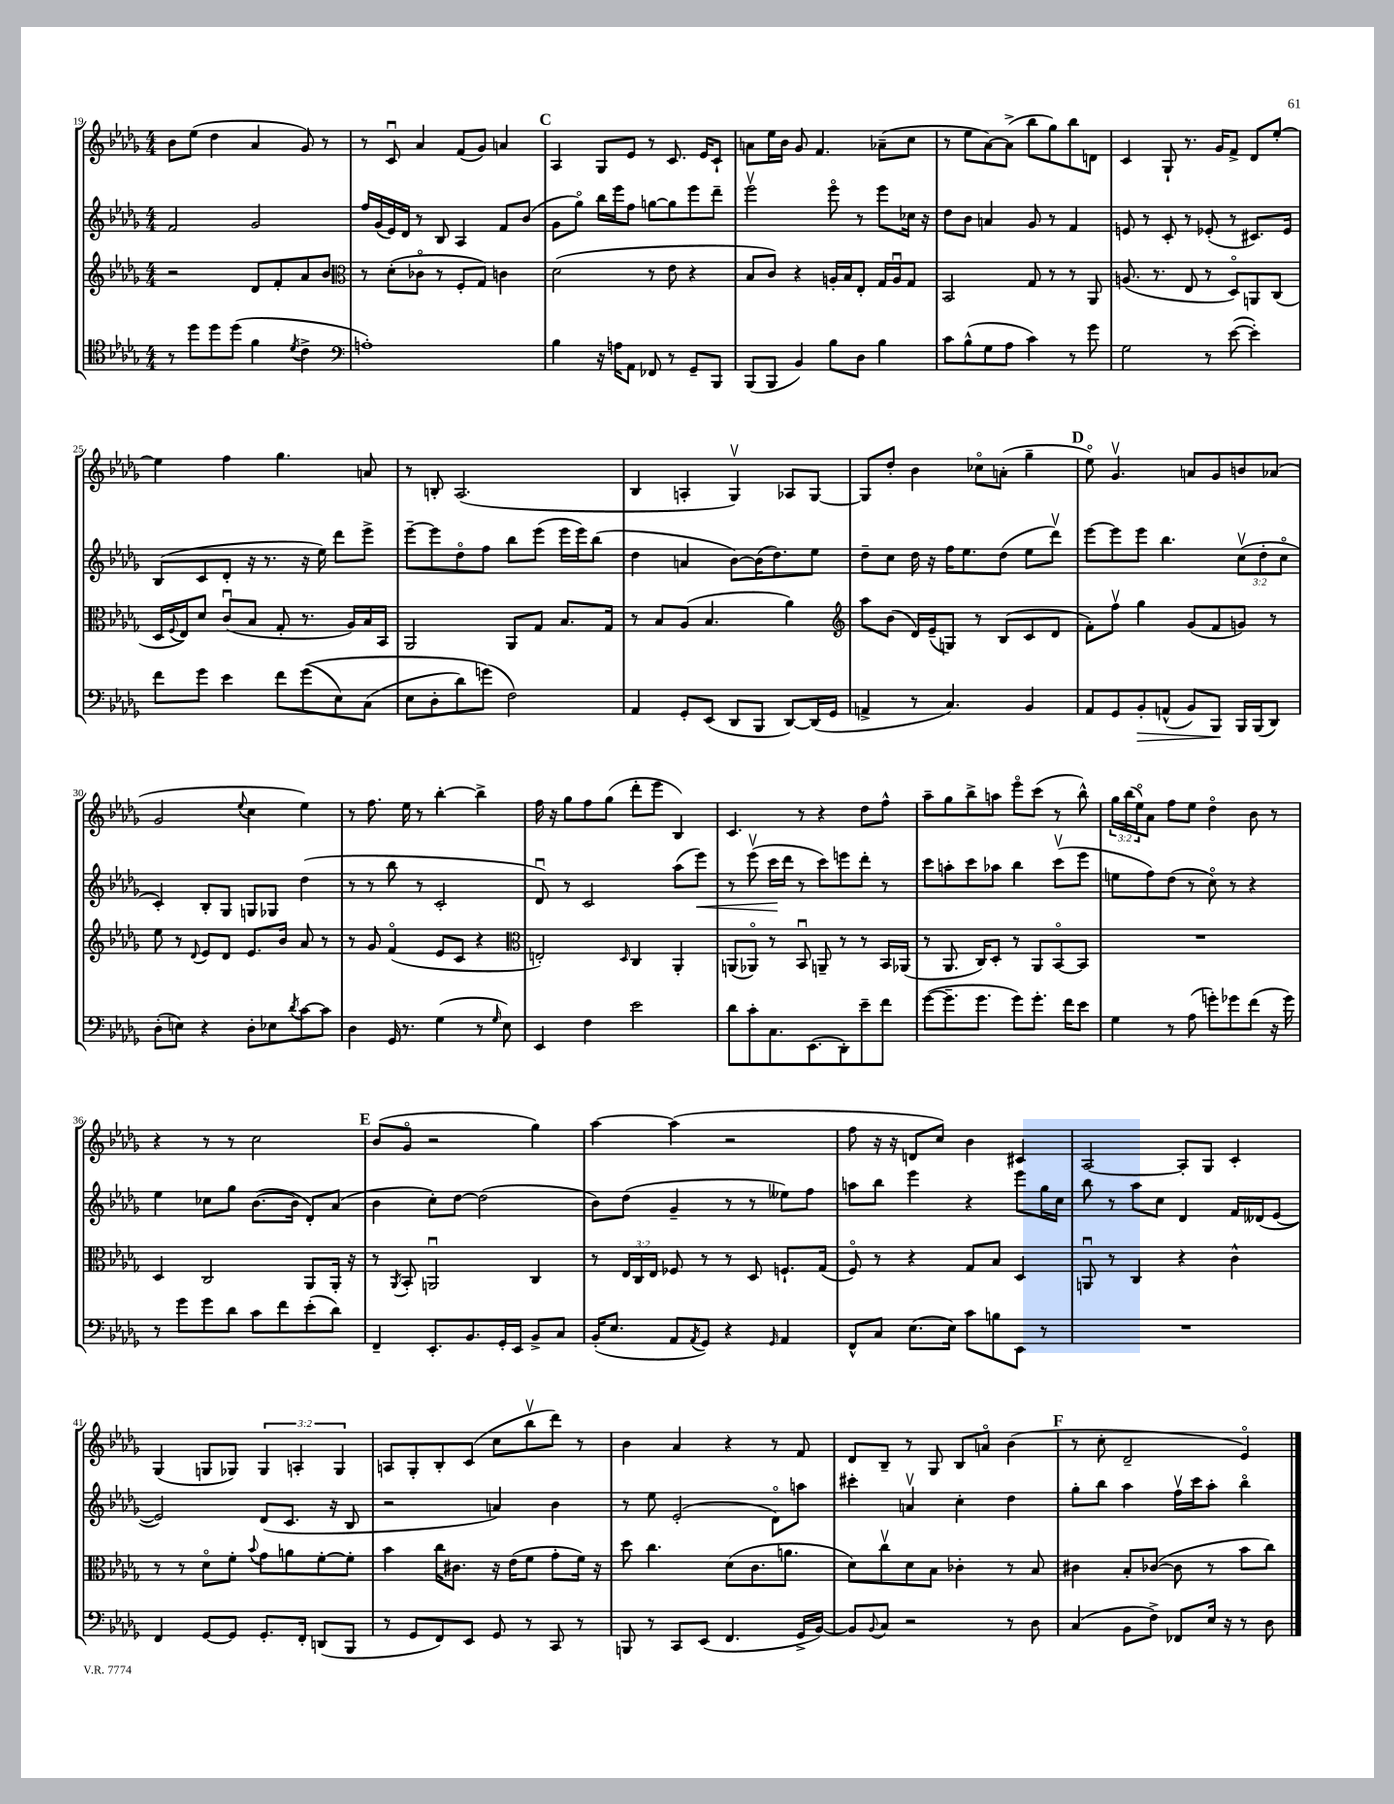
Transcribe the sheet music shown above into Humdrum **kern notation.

**kern	**dynam	**kern	**kern	**dynam	**kern
*part4	*part4	*part3	*part2	*part2	*part1
*staff4	*staff4	*staff3	*staff2	*staff2	*staff1
*clefC4	*	*clefG2	*clefG2	*	*clefG2
*k[b-e-a-d-g-]	*	*k[b-e-a-d-g-]	*k[b-e-a-d-g-]	*	*k[b-e-a-d-g-]
*M4/4	*	*M4/4	*M4/4	*	*M4/4
=19	=19	=19	=19	=19	=19
8r	.	2r	2f/	.	8b-\L
8dd-\L	.	.	.	.	(8ee-\J
8dd-\	.	.	.	.	4dd-\
(8dd-\J	.	.	.	.	.
4f\	.	8d-/L	2g-/	.	4a-/
.	.	8f'/	.	.	.
8qd-/	.	.	.	.	.
4c^\	.	8a-/	.	.	8g-/)
.	.	8b-/J	.	.	8r
=20	=20	=20	=20	=20	=20
*clefF4	*	*clefC3	*	*	*
1An')	.	8r	16ff/LL	.	8r
.	.	.	(16g-/	.	.
.	.	(8d-'\L	16e-/)	.	8cu/
.	.	.	16d-/JJ	.	.
.	.	8c-X\J	8r	.	4a-/
.	.	8r	8B-/	.	.
.	.	8F'/L	4A-/	.	(8f/L
.	.	8G-/J)	.	.	8g-/J)
.	.	4cn\	8f/L	.	4an/
.	.	.	(8b-/J	.	.
!!LO:REH:place=s1:t=C
=21	=21	=21	=21	=21	=21
4B-\	.	(2d-\	8g-\L	.	4A-/
.	.	.	8gg-\J)	.	.
16r	.	.	16bb-\LL	.	8G-/L
16An\KL	.	.	16eee-\J	.	.
8AA-\J	.	.	8ff\J	.	8e-/J
8FF-X/	.	8r	[8ggn\L	.	8r
8r	.	8e-\	8gg\]	.	8.c/
8GG-~/L	.	4r	8eee-\	.	.
.	.	.	.	.	16e-/KL
8BBB-/J	.	.	8ddd-~\J	.	8c`/J
=22	=22	=22	=22	=22	=22
(8BBB-/L	.	8B-/L	2eee-v\	.	8an\L
8BBB-/J	.	8c/J)	.	.	16ee-\L
.	.	.	.	.	16b-\JJ
4BB-/)	.	4r	.	.	8g-/
.	.	.	.	.	4.f/
8B-\L	.	16An'/LL	8eee-\	.	.
.	.	16B-/J	.	.	.
8D-\J	.	8E-'/J	8r	.	.
4B-\	.	16G-/LL	8eee-\L	.	(8a-X~\L
.	.	16Au/J	.	.	.
.	.	8G-/J	16cc-X\Jk	.	8cc\J
.	.	.	16r	.	.
=23	=23	=23	=23	=23	=23
8c\L	.	2BB-/	8dd-\L	.	8r
(8B-^^\	.	.	8b-\J	.	8ee-\L
8G-\	.	.	4an/	.	[8a-\)
8A-\J	.	.	.	.	(8a-^\J]
4c\)	.	8G-/	8g-/	.	8bb-\L
.	.	8r	8r	.	8gg-\)
8r	.	8r	4f/	.	8bb-\
8g-\	.	8AA-/	.	.	8dn\J
=24	=24	=24	=24	=24	=24
2G-\	.	(8.An/	8en/	.	4c/
.	.	.	8r	.	.
.	.	8.r	.	.	.
.	.	.	8c'/	.	8G-`/
.	.	8E-/	8r	.	8.r
8r	.	8r	(8e-X'/	.	.
.	.	.	.	.	16g-/KL
([8e-\	.	8D-/L)	8r	.	8f^/J
4e-'\])	.	8AAn/	8.c#X/L)	.	8d-/L
.	.	(8C/J	.	.	[8ee-'/J
.	.	.	16e-/Jk	.	.
!!LO:LB:g=z
=25	=25	=25	=25	=25	=25
8f\L	.	16D-/LL	(8B-/L	.	4ee-\]
.	.	8qqF/	.	.	.
.	.	16E-/J)	.	.	.
8g-\J	.	8d-/J	8c/	.	.
4e-\	.	(8cu/L	8d-'/J	.	4ff\
.	.	8B-/J	16r	.	.
.	.	.	8.r	.	.
8f\L	.	8G-'/	.	.	4.gg-\
((8g-\	.	8.r	16r	.	.
.	.	.	16ee-\)	.	.
8E-\)	.	.	8ddd-\L	.	.
.	.	16A-/LL)	.	.	.
(8C\J	.	16B-/	8eee-^\J	.	8an/
.	.	16BB-/JJ	.	.	.
=26	=26	=26	=26	=26	=26
8E-\L	.	2AA-/	[8eee-~\L	.	8r
8D-'\	.	.	8eee-\]	.	8Bn'/
8d-\)	.	.	8dd-\	.	(2.A-/
(8gn\J)	.	.	8ff\J	.	.
2F\)	.	8AA-/L	8bb-\L	.	.
.	.	8G-/J	(8eee-\J	.	.
.	.	8.B-/L	16eee-\LL	.	.
.	.	.	16eee-\J)	.	.
.	.	.	(8bb-\J	.	.
.	.	16G-/Jk	.	.	.
=27	=27	=27	=27	=27	=27
4AA-/	.	8r	4dd-\	.	4B-/
.	.	8B-/L	.	.	.
8GG-'/L	.	(8A-/J	4an/	.	4An'/
(8EE-/J	.	4.B-/	.	.	.
8DD-/L	.	.	[8b-\L)	.	4G-v/)
8BBB-/J	.	.	(16b-\K]	.	.
.	.	.	8.dd-\)	.	.
[8DD-/L)	.	4a-\)	.	.	8A-X/L
(16DD-/L]	.	.	8ee-\J	.	[8G-/J
16GG-/JJ	.	.	.	.	.
=28	=28	=28	=28	=28	=28
*	*	*clefG2	*	*	*
4AAn^/	.	8aa-\L	8dd-~\L	.	8G-/L]
.	.	(8b-\J	8cc\J	.	8dd-'/J
8r	.	16d-/LL)	16dd-\	.	4b-\
.	.	(16e-~/J	16r	.	.
4.C/)	.	8Gn/J)	16ff\KL	.	.
.	.	.	8.ee-\	.	.
.	.	8r	.	.	8cc-X\L
.	.	(8B-/L	(8dd-\J	.	(8an'\J
4BB-/	.	8c/	8ee-\L	.	4gg-~\
.	.	8d-/J	8ddd-v\J)	.	.
!!LO:REH:place=s1:t=D
=29	=29	=29	=29	=29	=29
8AA-/L	.	8f'\L)	[8eee-\L	.	8ee-\)
8GG-/	.	8ffv\J	8eee-\]	.	4.g-v/
!	!LO:HP:b	!	!	!	!
8BB-'/	>	4gg-\	8eee-\J	.	.
(8AAn^^/J	.	.	4.bb-\	.	.
8BB-/L)	.	(8g-/L	.	.	8an/L
8BBB-/J	.	8f/	.	.	8g-/
16BBB-/LL	]	8gn/J)	(12ccv\L	.	8bn/
(16BBB-/J	.	.	.	.	.
.	.	.	12dd-'\	.	.
8DD-/J)	.	8r	.	.	(8a-X/J
.	.	.	12cc\J	.	.
!!LO:LB:g=z
=30	=30	=30	=30	=30	=30
(8D-'\L	.	8ee-\	4c'/)	.	2g-/
8En\J)	.	8r	.	.	.
.	.	8qqd-/	.	.	.
4r	.	8e-/L	8B-'/L	.	.
.	.	8d-/J	8G-/J	.	.
.	.	.	.	.	8qqee-/
8D-'\L	.	8.e-/L	8Gn/L	.	4cc\
8E-X\	.	.	8G-X/J	.	.
.	.	16b-/Jk	.	.	.
8qd-/	.	.	.	.	.
[8c\	.	8a-/	(4dd-\	.	4ee-\)
8c\J]	.	8r	.	.	.
=31	=31	=31	=31	=31	=31
4D-\	.	8r	8r	.	8r
.	.	8g-/	8r	.	8.ff\
16GG-/	.	(4f/	8bb-\	.	.
8.r	.	.	.	.	16ee-\
.	.	.	8r	.	8r
(4G-\	.	8e-/L	2c'/	.	[4bb-'\
.	.	8c/J	.	.	.
8r	.	4r	.	.	4bb-^\]
16qqG-/	.	.	.	.	.
8E-\)	.	.	.	.	.
=32	=32	=32	=32	=32	=32
*	*	*clefC3	*	*	*
4EE-/	.	2En'/)	8d-u/)	.	16ff\
.	.	.	.	.	16r
.	.	.	8r	.	8gg-\L
4F\	.	.	2c/	.	8ff\
.	.	.	.	.	(8gg-\J
.	.	16qqD-/	.	.	.
2e-\	.	4C/	.	.	8ddd-'\L
.	.	.	.	.	8eee-\J
.	.	4AA-'/	(8aa-\L	.	4B-/)
!	!	!	!	!LO:HP:b	!
.	.	.	8eee-\J)	<	.
=33	=33	=33	=33	=33	=33
8d-\L	.	(8AAn/L	8r	.	4.c/
8c'\	.	8AA-X/J)	(8eee-v\	.	.
8.C\	.	8r	16ccc\LL	.	.
.	.	.	16ddd-\JJ	[	.
.	.	8BB-u/	8r	.	8r
(8.EE-\	.	.	.	.	.
.	.	8AAn~/	8ccc\L)	.	4r
8DD-'\)	.	8r	8eeen\	.	.
8e-~\	.	8r	8ddd-'\J	.	8dd-\L
8f\J	.	16BB-/LL	8r	.	8ff^^\J
.	.	(16AA-X/JJ	.	.	.
=34	=34	=34	=34	=34	=34
([8g-\L	.	8r	8ccc\L	.	8aa-~\L
8.g-~\]	.	8.AA-/	8aan'\	.	8gg-\
.	.	.	8ccc\	.	8bb-^\
8.g-\J	.	16C/KL)	.	.	.
.	.	8D-'/J	8aa-X\J	.	8aan\J
8g-\L)	.	8r	4bb-\	.	8eee-\L
8.g-'\J	.	8AA-/L	.	.	(8ccc\J
.	.	[8BB-/	(8cccv\L	.	8r
16f\KL	.	.	.	.	.
8e-\J	.	8BB-/J]	8eee-\J	.	8bb-^^\)
=35	=35	=35	=35	=35	=35
4G-\	.	1r	8een\L	.	24gg-\LL
.	.	.	.	.	(24bb-\
.	.	.	.	.	24ee-\J)
.	.	.	8ff\)	.	8a-\J
8r	.	.	(8dd-\J	.	8ff\L
(8A-\	.	.	8r	.	8ee-\J
8gn'\L)	.	.	8cc\)	.	4dd-\
8g-X\	.	.	8r	.	.
(8f\J	.	.	4r	.	8b-\
16r	.	.	.	.	8r
16g-\)	.	.	.	.	.
!!LO:LB:g=z
=36	=36	=36	=36	=36	=36
8r	.	4D-/	4ee-\	.	4r
8g-\L	.	.	.	.	.
8g-\	.	2C/	8cc-X\L	.	8r
8d-\J	.	.	8gg-\J	.	8r
8c\L	.	.	([8.b-\L	.	2cc\
8f\	.	.	.	.	.
.	.	.	16b-\Jk]	.	.
(8e-'\	.	8AA-/L	8d-'/L)	.	.
8d-\J)	.	16AA-'/Jk	(8a-/J	.	.
.	.	16r	.	.	.
!!LO:REH:place=s1:t=E
=37	=37	=37	=37	=37	=37
4FF~/	.	8r	4b-\	.	(8b-/L
.	.	8qAA-/	.	.	.
.	.	8BB-'/	.	.	8g-/J
8.EE-'/L	.	2AAnu/	8cc'\L)	.	2r
.	.	.	[8dd-\J	.	.
8.BB-/	.	.	.	.	.
.	.	.	(2dd-\]	.	.
16GG-'/L	.	.	.	.	.
16EE-/JJ	.	.	.	.	.
8BB-^/L	.	4C/	.	.	4gg-\)
8C/J	.	.	.	.	.
=38	=38	=38	=38	=38	=38
(16BB-'/KL	.	8r	8b-\L)	.	[4aa-\
8.E-/J	.	.	.	.	.
.	.	24E-/LL	(8dd-\J	.	.
.	.	24C/	.	.	.
.	.	24E-/JJ	.	.	.
8AA-/L	.	8F-X/	4g-~/	.	(4aa-\]
8qAA-/	.	.	.	.	.
8GG-/J)	.	8r	.	.	.
4r	.	8r	8r	.	2r
.	.	8D-/	8r	.	.
16qqGG-/	.	.	.	.	.
4AA-/	.	8.Fn`/L	8ee--X\L)	.	.
.	.	.	8ff\J	.	.
.	.	(16G-/Jk	.	.	.
=39	=39	=39	=39	=39	=39
8FF^^/L	.	8F/)	8aan\L	.	8ff\
8C/J	.	8r	8bb-\J	.	16r
.	.	.	.	.	16r
(8.E-\L	.	4r	4eee-\	.	8dn/L
.	.	.	.	.	8cc/J)
16E-\Jk)	.	.	.	.	.
8c\L	.	8G-/L	4r	.	4b-\
8Bn\	.	8B-/J	.	.	.
8EE-\J	.	4D-/	8eee-\L	.	4c#X/
8r	.	.	16gg-\L	.	.
.	.	.	16cc\JJ	.	.
=40	=40	=40	=40	=40	=40
1r	.	8AAnu/	8bb-\	.	[2A-/
.	.	8r	8r	.	.
.	.	4C/	8aa-\L	.	.
.	.	.	8cc\J	.	.
.	.	4r	4d-/	.	8A-'/L]
.	.	.	.	.	8G-/J
.	.	4c^^\	16f/LL	.	4c'/
.	.	.	(16d--X/J	.	.
.	.	.	[8e-/J	.	.
!!LO:LB:g=z
=41	=41	=41	=41	=41	=41
4FF/	.	8r	2e-/])	.	(4G-/
.	.	8r	.	.	.
[8GG-/L	.	8d-\L	.	.	8Gn/L
8GG-/J]	.	8f'\J	.	.	8G-X/J)
.	.	8qqb-/	.	.	.
8.GG-'/L	.	8g-\L	(8d-/L	.	6G-/
.	.	8an\	8.c/J	.	.
.	.	.	.	.	6An'/
16FF'/Jk	.	.	.	.	.
(8DDn/L	.	[8f'\	.	.	.
.	.	.	16r	.	.
.	.	.	.	.	6G-/
8BBB-/J	.	8f'\J]	8B-/	.	.
=42	=42	=42	=42	=42	=42
8r	.	4b-\	2r	.	8An/L
8GG-/L	.	.	.	.	8G-'/
8FF/)	.	16cc\KL	.	.	8B-'/
.	.	8.c#X\J	.	.	.
8EE-/J	.	.	.	.	(8c/J
8GG-/	.	16r	4an/)	.	8cc\L
.	.	(16e-\KL	.	.	.
8r	.	8f\J	.	.	8bb-v\
8CC/	.	8g-'\L	4b-\	.	8ddd-\J)
8r	.	16f\Jk)	.	.	8r
.	.	16r	.	.	.
=43	=43	=43	=43	=43	=43
8BBBn/	.	8dd-\	8r	.	4b-\
8r	.	4.cc\	8ee-\	.	.
8CC/L	.	.	(2e-'/	.	4a-/
(8EE-/J	.	.	.	.	.
4.FF/	.	(8d-\L	.	.	4r
.	.	8.c\	.	.	.
.	.	.	8d-\L)	.	8r
.	.	8.an\J	.	.	.
16GG-^/LL	.	.	8aan\J	.	8f/
[16BB-/JJ)	.	.	.	.	.
=44	=44	=44	=44	=44	=44
8BB-/L]	.	8d-\L)	4ccc#X'\	.	8d-/L
8qqBB-/	.	.	.	.	.
8C/J	.	8ccv\	.	.	8B-~/J
2r	.	8d-\	4anv/	.	8r
.	.	8B-\J	.	.	8G-/
.	.	4c-X'\	4cc'\	.	8B-/L
.	.	.	.	.	8an/J
8r	.	8r	4dd-\	.	(4b-\
8D-\	.	8B-/	.	.	.
!!LO:REH:place=s1:t=F
=45	=45	=45	=45	=45	=45
(4C/	.	4c#X\	8gg-'\L	.	8r
.	.	.	8bb-\J	.	8cc'\
8BB-\L	.	8B-'/L	4aa-\	.	2d-~/
8F^\J)	.	([8c-X/J	.	.	.
8FF-X/L	.	8c-\]	16ffv\LL	.	.
.	.	.	16ccc\J	.	.
16E-/Jk	.	8r	8aa-'\J	.	.
16r	.	.	.	.	.
8r	.	8b-\L	4bb-\	.	4e-/)
8D-\	.	8cc\J)	.	.	.
==	==	==	==	==	==
*-	*-	*-	*-	*-	*-
